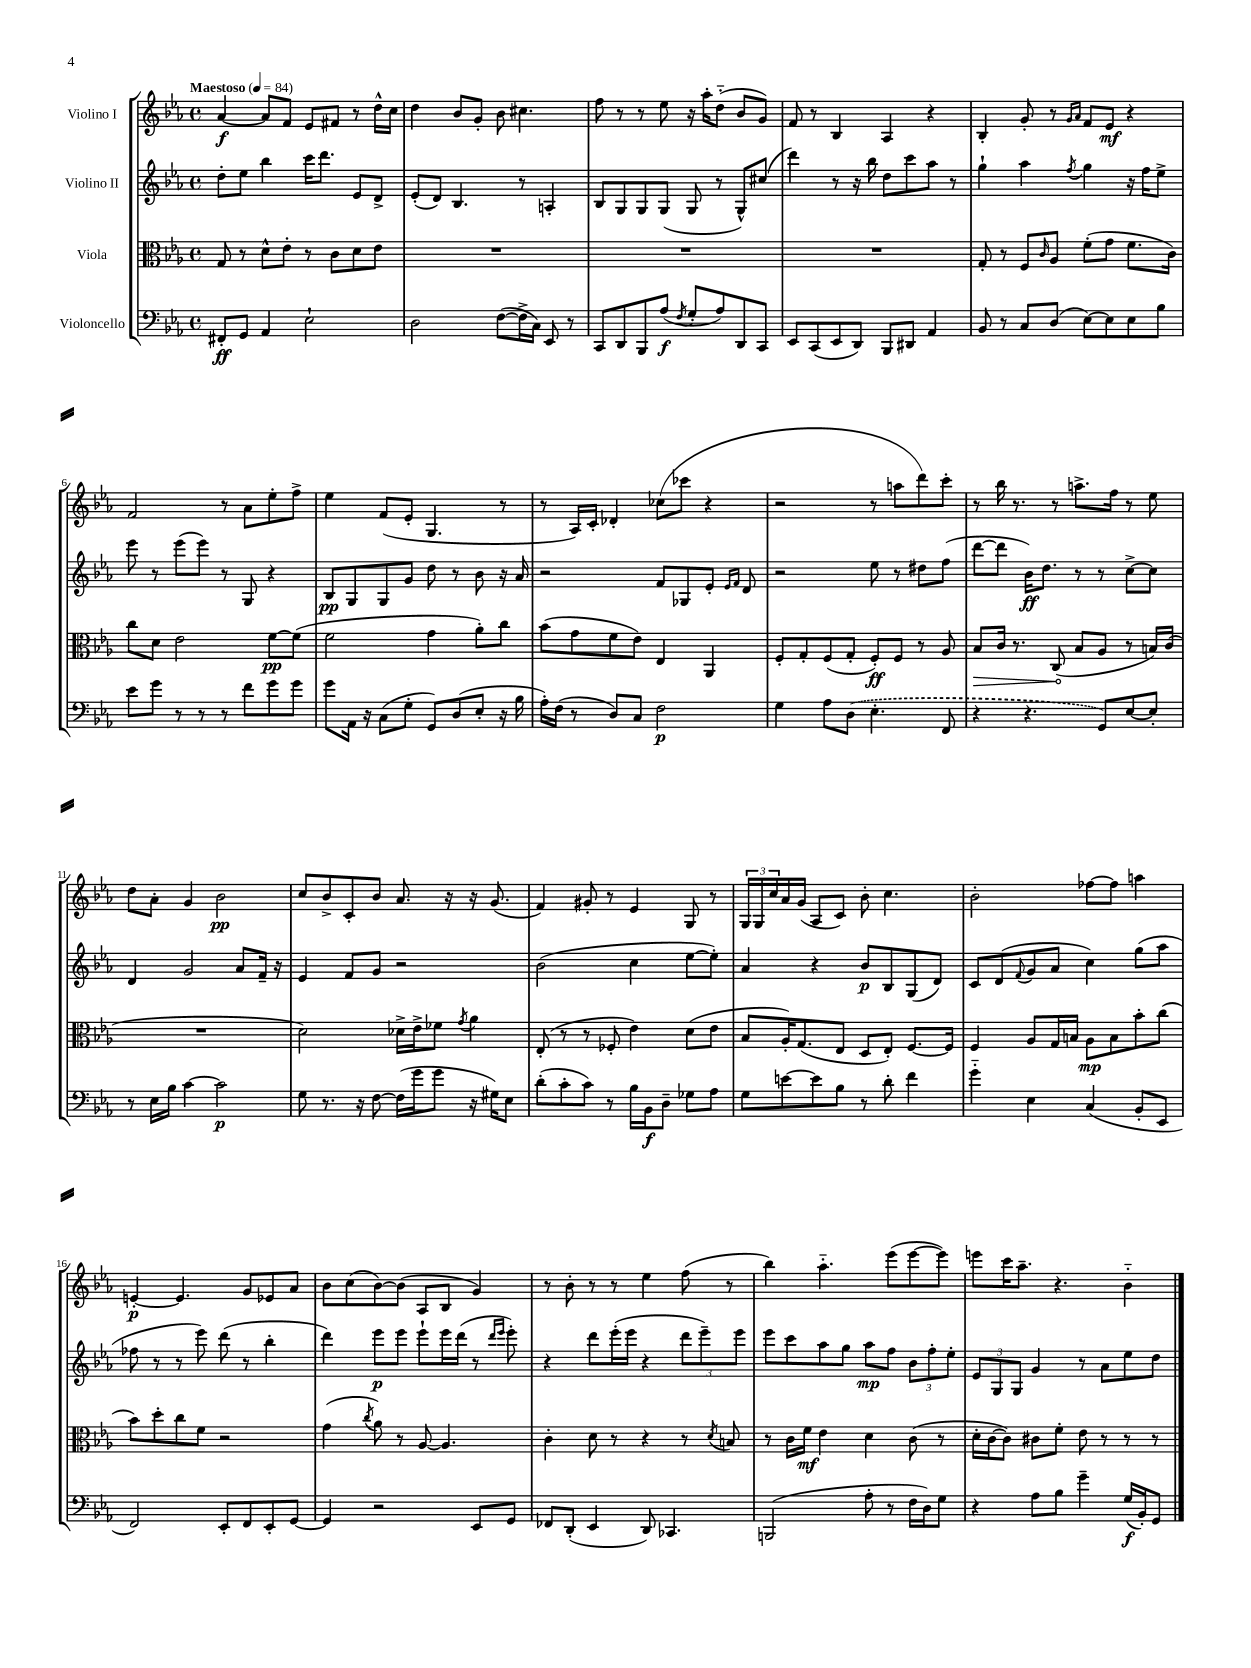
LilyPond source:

<<
\new StaffGroup <<
\new Staff = "s0" \with { instrumentName = "Violino I" } {
    \clef treble \key ees \major \defaultTimeSignature \time 4/4 \tempo "Maestoso" 4 = 84
    aes'4~\f aes'8 f'8 ees'8 fis'8 r8 d''16-^ c''16 |
    d''4 bes'8 g'8-. bes'8 cis''4. |
    f''8 r8 r8 ees''8 r16 aes''16-. d''8-_( bes'8 g'8) |
    f'8 r8 bes4 aes4 r4 |
    bes4-. g'8-. r8 \grace { g'16 aes'16 } f'8 ees'8\mf r4 |
    f'2 r8 aes'8 ees''8-. f''8-> |
    ees''4 f'8( ees'8-. g4. r8 |
    r8 aes16) c'16-. des'4-. ces''8( ces'''8 r4 |
    r2 r8 a''8 d'''8) c'''8-. |
    r8 bes''16 r8. r8 a''8.-> f''16 r8 ees''8 |
    d''8 aes'8-. g'4 bes'2\pp |
    c''8 bes'8-> c'8-. bes'8 aes'8. r16 r16 g'8.( |
    f'4) gis'8-. r8 ees'4 g8 r8 |
    \tuplet 3/2 { g16 g16 c''16 } aes'16 g'16( aes8 c'8) bes'8-. c''4. |
    bes'2-. fes''8~ fes''8 a''4 |
    e'4~-.\p e'4. g'8 ees'8 aes'8 |
    bes'8 c''8( bes'8~) bes'8( aes8 bes8 g'4) |
    r8 bes'8-. r8 r8 ees''4 f''8( r8 |
    bes''4) aes''4.-_ ees'''8( ees'''8~ ees'''8) |
    e'''8 c'''16 aes''8.-- r4. bes'4-_ \bar "|." |
}
\new Staff = "s1" \with { instrumentName = "Violino II" } {
    \clef treble \key ees \major \defaultTimeSignature \time 4/4
    d''8-. ees''8 bes''4 c'''16 d'''8. ees'8 d'8-> |
    ees'8-.( d'8) bes4. r8 a4-. |
    bes8 g8 g8 g8( g8 r8 g8-^) cis''8( |
    d'''4) r8 r16 bes''16 d''8 c'''8 aes''8 r8 |
    g''4-! aes''4 \acciaccatura { f''8 } g''4 r16 f''16 ees''8-> |
    ees'''8 r8 ees'''8( ees'''8) r8 g8 r4 |
    bes8\pp g8 g8 g'8 d''8 r8 bes'8 r16 aes'16 |
    r2 f'8 ges8 ees'8-. \grace { ees'16 f'16 } d'8 |
    r2 ees''8 r8 dis''8 f''8( |
    d'''8~ d'''8 bes'16\ff) d''8. r8 r8 c''8~-> c''8 |
    d'4 g'2 aes'8 f'16-- r16 |
    ees'4 f'8 g'8 r2 |
    bes'2( c''4 ees''8~ ees''8-.) |
    aes'4 r4 bes'8\p bes8 g8( d'8) |
    c'8 d'8( \appoggiatura { f'8 } g'8 aes'8 c''4) g''8( aes''8 |
    fes''8 r8 r8 ees'''8) d'''8( r8 bes''4-. |
    d'''4) ees'''8\p ees'''8 ees'''8-! ees'''16 d'''16( r8 \grace { d'''16 ees'''16 } ees'''8-.) |
    r4 d'''8 ees'''16-.( ees'''16 r4 \tuplet 3/2 { d'''8 ees'''8--) ees'''8 } |
    ees'''8 c'''8 aes''8 g''8 aes''8\mp f''8 \tuplet 3/2 { bes'8 f''8-. ees''8-. } |
    \tuplet 3/2 { ees'8 g8 g8 } g'4 r8 aes'8 ees''8 d''8 \bar "|." |
}
\new Staff = "s2" \with { instrumentName = "Viola" } {
    \clef alto \key ees \major \defaultTimeSignature \time 4/4
    g8 r8 d'8-^ ees'8-. r8 c'8 d'8 ees'8 |
    R1 |
    R1 |
    R1 |
    g8-. r8 f8 \grace { c'16 } aes8 f'8-.( g'8 f'8. c'16) |
    c''8 d'8 ees'2 f'8~\pp f'8( |
    f'2 g'4 aes'8-.) c''8 |
    bes'8( g'8 f'8 ees'8) ees4 aes,4 |
    f8-. g8-. f8( g8-. f8-.\ff) f8 r8 aes8 |
    \once \override Hairpin.circled-tip = ##t bes8\> c'16 r8. c8\!( bes8 aes8 r8 b16) c'16( |
    R1 |
    d'2) des'16-> ees'16-> fes'8 \acciaccatura { g'8 } aes'4 |
    ees8-.( r8 r8 fes8-. ees'4) d'8( ees'8 |
    bes8 aes16-.) g8.( ees8 d8 ees8-.) f8.~ f16 |
    f4 aes8 g16 b16 aes8\mp b8 bes'8-. c''8( |
    bes'8) d''8-. c''8 f'8 r2 |
    g'4( \acciaccatura { c''8 } aes'8) r8 aes8~ aes4. |
    c'4-. d'8 r8 r4 r8 \acciaccatura { d'8 } b8 |
    r8 c'16 f'16\mf ees'4 d'4 c'8( r8 |
    d'16-. c'16~ c'8) cis'8 f'8-. ees'8 r8 r8 r8 \bar "|." |
}
\new Staff = "s3" \with { instrumentName = "Violoncello" } {
    \clef bass \key ees \major \defaultTimeSignature \time 4/4
    fis,8-.\ff g,8 aes,4 ees2-! |
    d2 f8~( f16-> c16) ees,8 r8 |
    c,8 d,8 bes,,8 aes8\f( \acciaccatura { f8 } g8-. aes8) d,8 c,8 |
    ees,8 c,8( ees,8 d,8) bes,,8 dis,8 aes,4 |
    bes,8 r8 c8 d8( ees8~) ees8 ees8 bes8 |
    ees'8 g'8 r8 r8 r8 f'8 g'8 g'8 |
    g'8 aes,16 r16 c8( g8-. g,8) d8( ees8-. r16 bes16 |
    aes16-.) f16( r8 d8) c8 f2\p |
    g4 aes8 \once \slurDashed d8( ees4.-. f,8 |
    r4 r4. g,8) ees8~ ees8-. |
    r8 ees16 bes16 c'4~ c'2\p |
    g8 r8. r16 f8~ f16( g'16 g'8 r16 gis16) ees8 |
    d'8-.( c'8-. c'8) r8 bes16 bes,16\f d8-- ges8 aes8 |
    g8 e'8~ e'8 bes8 r8 d'8-. f'4 |
    g'4-_ ees4 c4( bes,8-. ees,8 |
    f,2) ees,8-. f,8 ees,8-. g,8~ |
    g,4 r2 ees,8 g,8 |
    fes,8 d,8-.( ees,4 d,8) ces,4. |
    b,,2( aes8-. r8 f16 d16) g8 |
    r4 aes8 bes8 g'4-- g16\f( bes,16-.) g,8 \bar "|." |
}
>>
>>
